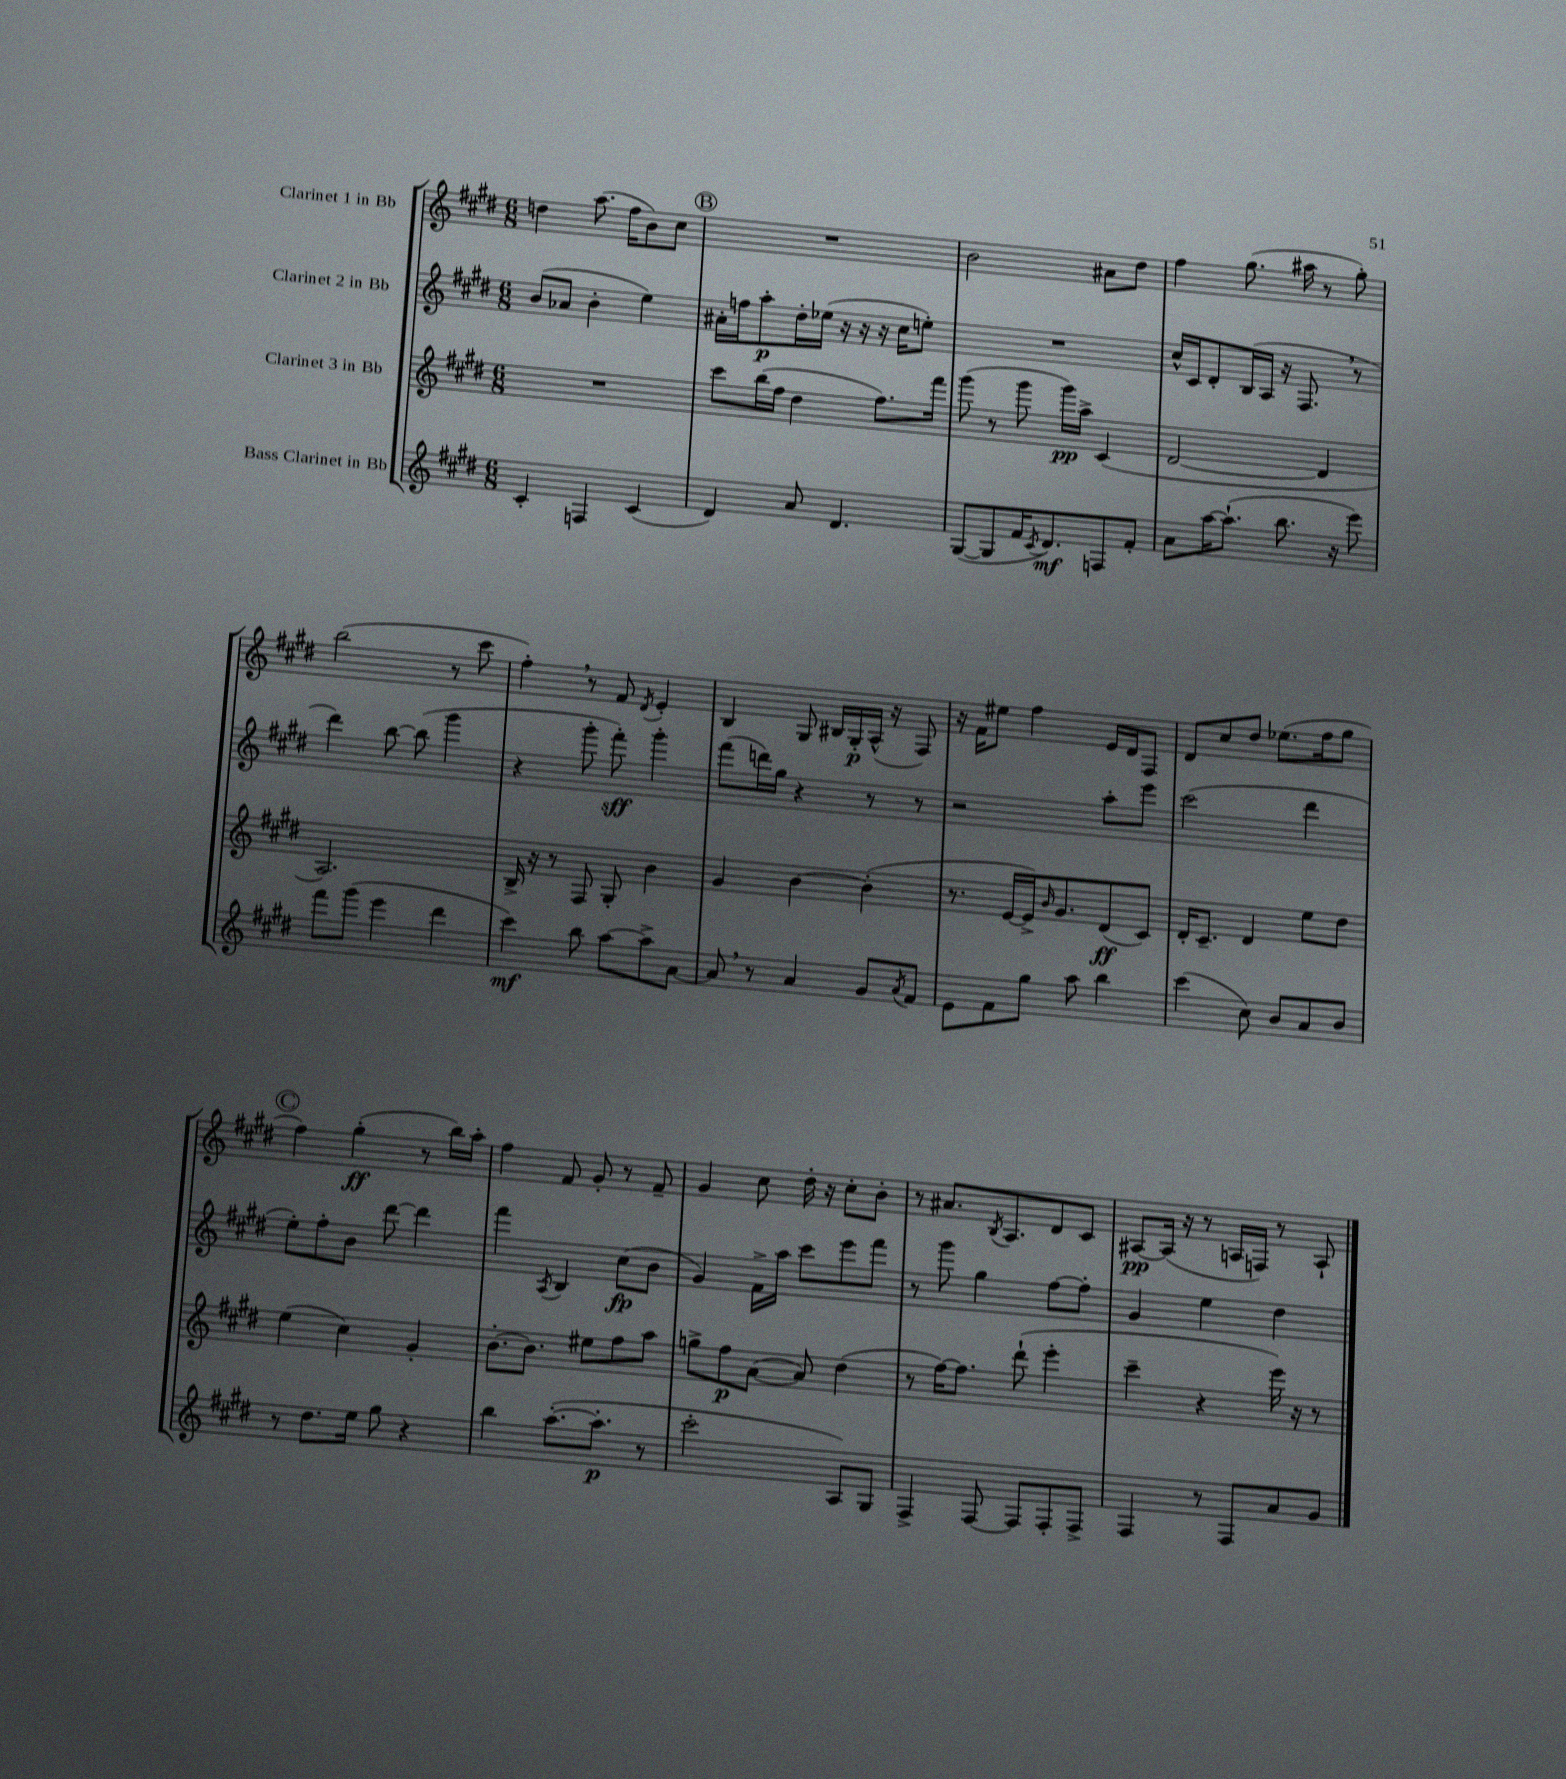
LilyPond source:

<<
\new StaffGroup <<
\new Staff = "s0" \with { instrumentName = "Clarinet 1 in Bb" } {
    \clef treble \key e \major \numericTimeSignature \time 6/8
    d''4 a''8.( fis''16 b'8) cis''8 |
    \mark \markup { \circle "B" } R2. |
    b'2 ais'8 dis''8 |
    fis''4 gis''8.( ais''16 r8 gis''8-.) |
    b''2( r8 cis'''8 |
    fis''4-.) \breathe r8 fis'8 \acciaccatura { dis'8 } e'4-. |
    b4 gis8 bis16 gis16-.\p a16-^( r16 fis8) |
    r16 fis'16 eis''8 fis''4 e'16 dis'16 fis8 |
    dis'8 cis''8 dis''8 ees''8.( fis''16 gis''8 |
    \mark \markup { \circle "C" } fis''4) gis''4-.\ff( r8 b''16) a''16-. |
    fis''4 fis'8 gis'8-. r8 fis'8-- |
    gis'4 cis''8 dis''16-. r16 cis''8-. b'8-. |
    r8 ais'8. \acciaccatura { b8 } a8. dis'8 cis'8 |
    ais8~\pp ais16( r16 r8 a16 f16) r8 a8-! \bar "|." |
}
\new Staff = "s1" \with { instrumentName = "Clarinet 2 in Bb" } {
    \clef treble \key e \major \numericTimeSignature \time 6/8
    b'8( aes'8 b'4-. e''4) |
    \mark \markup { \circle "B" } ais'16-. f''16 a''8-.\p dis''16-. ees''16( r16 r16 r16 cis''16 e''8-.) |
    R2. |
    cis''16-^ cis'16 dis'8-. b16( a16 r16 fis8. \breathe r8 |
    dis'''4) b''8~ b''8( gis'''4 |
    r4 gis'''8-. fis'''8-.\sff) gis'''4-. |
    fis'''8( d'''16) gis''16 r4 r8 r8 |
    r2 a''8-. e'''8 |
    cis'''2( dis'''4 |
    \mark \markup { \circle "C" } e''8-.) fis''8-. b'8 dis'''8~ dis'''4 |
    fis'''4 \acciaccatura { a8 } b4 cis''8\fp( b'8 |
    gis'4) fis'16-> a''16 cis'''8 e'''8 fis'''8 |
    r8 gis'''8 gis''4 fis''8~ fis''8-. |
    gis'4 e''4 dis''4 \bar "|." |
}
\new Staff = "s2" \with { instrumentName = "Clarinet 3 in Bb" } {
    \clef treble \key e \major \numericTimeSignature \time 6/8
    R2. |
    \mark \markup { \circle "B" } cis'''8 b''16( fis''16 dis''4 fis''8.) fis'''16 |
    gis'''8( r8 gis'''8 gis'''16\pp) a''16-> cis'4( |
    dis'2~ dis'4 |
    a2.) |
    b16-> r16 r8 fis8 gis8-. b'4 |
    gis'4 b'4~ b'4-.( |
    r8. e'16~ e'16->) \grace { b'16 } gis'8. dis'8\ff( cis'8) |
    dis'16-. cis'8.-- dis'4 e''8 dis''8 |
    \mark \markup { \circle "C" } e''4( cis''4) gis'4-. |
    b'8.~-. b'8. eis''8 fis''8 a''8 |
    g''8-> fis''8\p a'8~( a'8) dis''4( |
    r8 fis''16~) fis''8. dis'''8-!( e'''4-. |
    cis'''4-- r4 e'''16) r16 r8 \bar "|." |
}
\new Staff = "s3" \with { instrumentName = "Bass Clarinet in Bb" } {
    \clef treble \key e \major \numericTimeSignature \time 6/8
    cis'4-. f4 cis'4( |
    \mark \markup { \circle "B" } dis'4) a'8 dis'4. |
    gis8~( gis8 fis'16 \acciaccatura { cis'8 } dis'8.\mf) f8 fis'8-. |
    a'8 a''16~ a''8.-!( b''8. r16 e'''8) |
    fis'''8 gis'''8( e'''4 dis'''4 |
    cis'''4\mf) b''8 a''8~ a''8-> a'8~ |
    a'8 \breathe r8 a'4 gis'8 \acciaccatura { a'8 } fis'8 |
    e'8 fis'8 gis''8 a''8 b''4 |
    cis'''4( cis''8) b'8 a'8 b'8 |
    \mark \markup { \circle "C" } r8 dis''8. e''16 gis''8 r4 |
    b''4 a''8.~-.( a''8.-.\p r8 |
    cis'''2-. a8) gis8 |
    fis4-> fis8~ fis8 fis8-. fis8-> |
    fis4 r8 fis8 a'8 gis'8 \bar "|." |
}
>>
>>
\layout { \context { \Score \remove "Bar_number_engraver" } }
